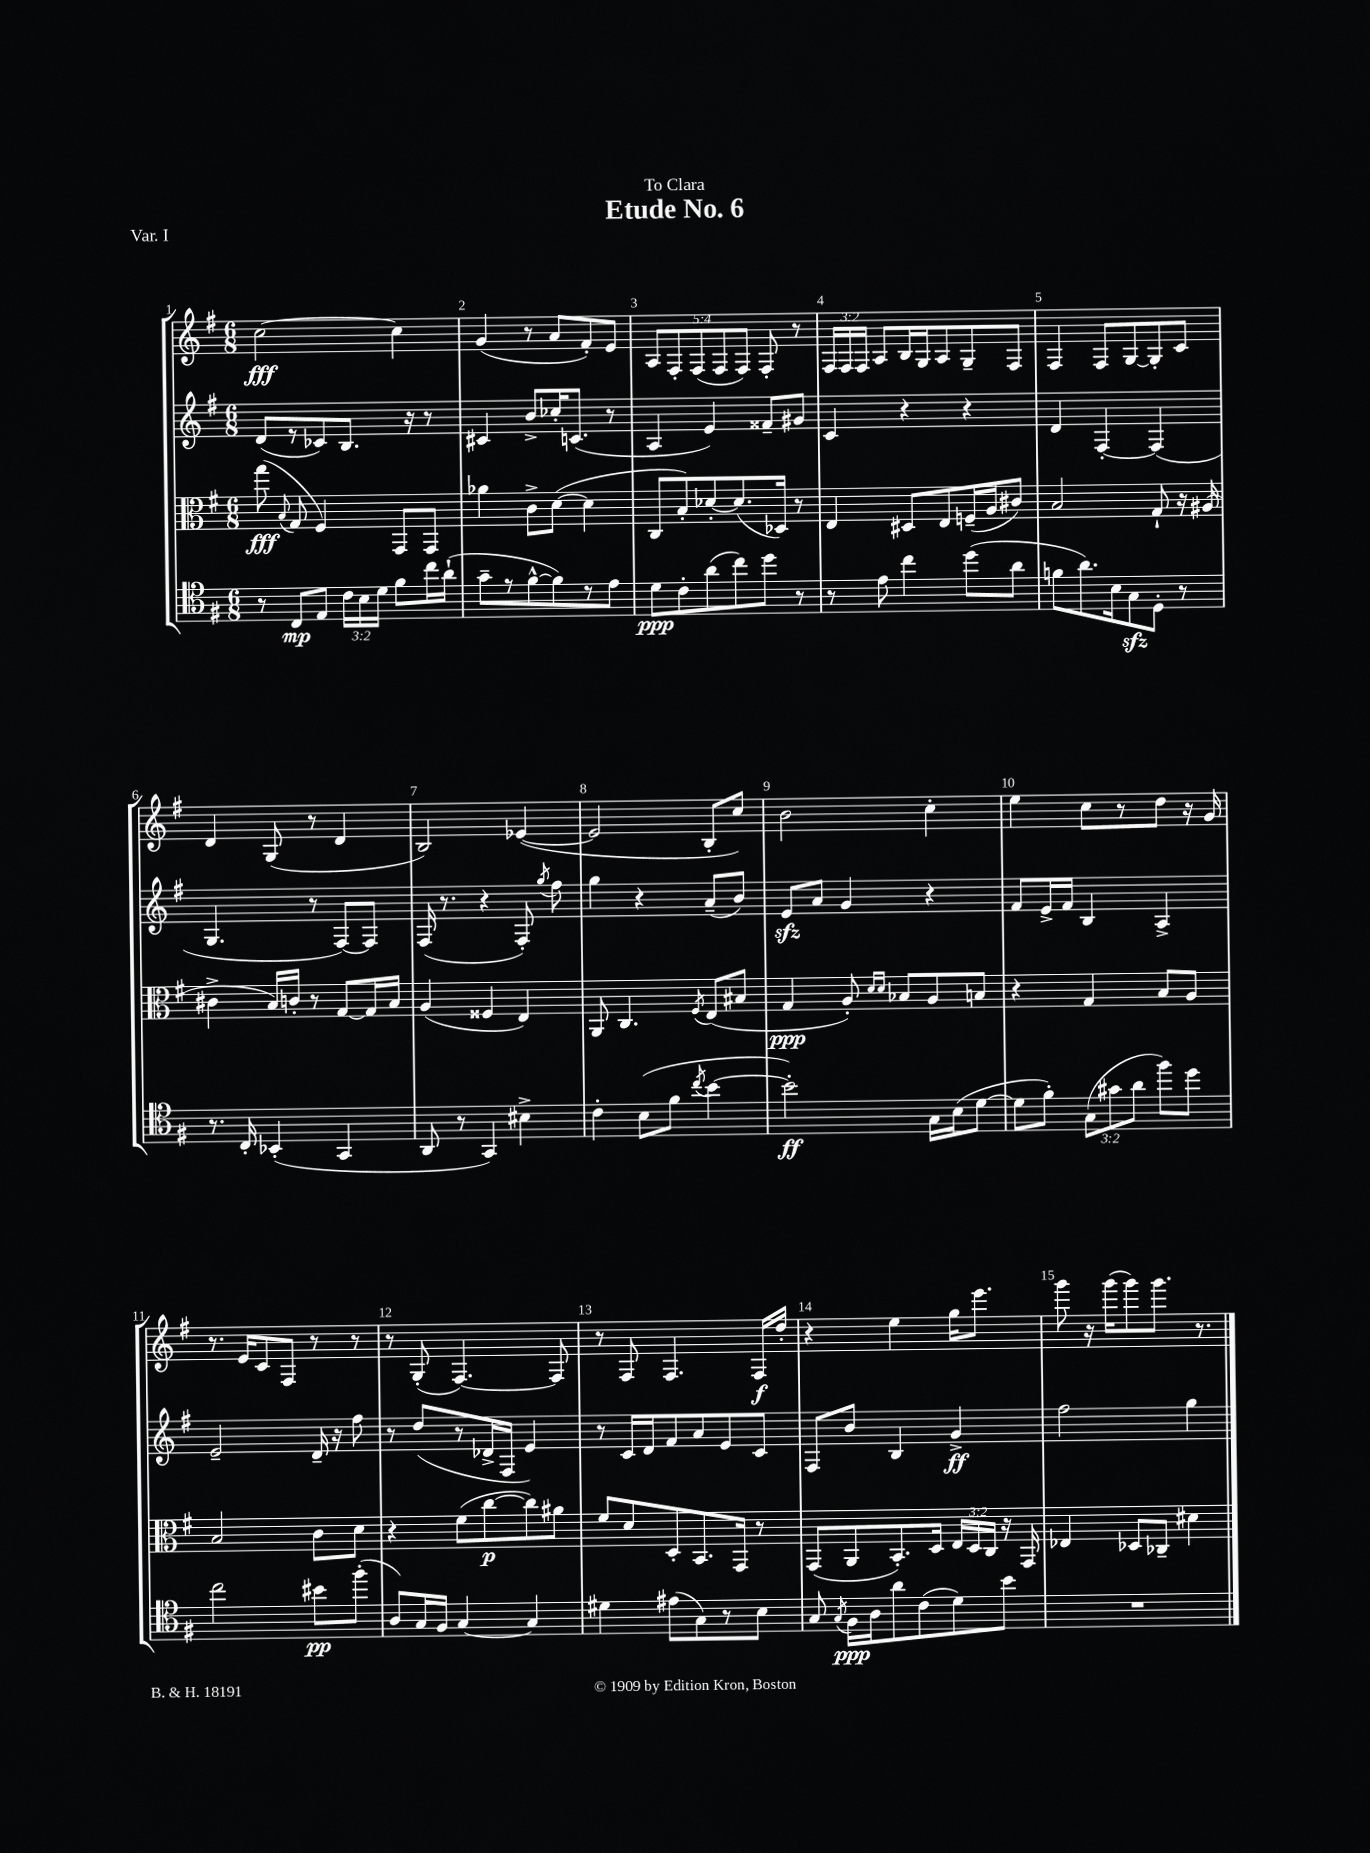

**kern	**dynam	**kern	**dynam	**kern	**dynam	**kern	**dynam
*part4	*part4	*part3	*part3	*part2	*part2	*part1	*part1
*staff4	*staff4	*staff3	*staff3	*staff2	*staff2	*staff1	*staff1
*clefC4	*	*clefC3	*	*clefG2	*	*clefG2	*
*k[f#]	*	*k[f#]	*	*k[f#]	*	*k[f#]	*
*M6/8	*	*M6/8	*	*M6/8	*	*M6/8	*
=1	=1	=1	=1	=1	=1	=1	=1
8r	.	(8gg\	fff	(8d/L	.	[2cc\	fff
.	.	8qqB/	.	.	.	.	.
8C/L	mp	8G/	.	8r	.	.	.
8E/J	.	4F#/)	.	8c-X/)	.	.	.
24c\LL	.	.	.	8.B/J	.	.	.
24B\	.	.	.	.	.	.	.
24d\JJ	.	.	.	.	.	.	.
8f#\L	.	8GG/L	.	.	.	4cc\]	.
.	.	.	.	16r	.	.	.
16cc\L	.	8GG/J	.	8r	.	.	.
(16a`\JJ	.	.	.	.	.	.	.
=2	=2	=2	=2	=2	=2	=2	=2
8g~\L	.	4a-X\	.	4c#X/	.	(4g/	.
8r	.	.	.	.	.	.	.
[8f#^^\	.	8c^\L	.	8b^/L	.	8r	.
8f#\])	.	([8d\J	.	16cc-X'/K	.	8a/L	.
.	.	.	.	(8.cn/J	.	.	.
8r	.	4d\]	.	.	.	8f#'/)	.
8e\J	.	.	.	8r	.	8e/J	.
=3	=3	=3	=3	=3	=3	=3	=3
8d\L	ppp	8C/L	.	4A/	.	10A/L	.
.	.	.	.	.	.	10F#'/	.
8c'\	.	8B'/)	.	.	.	.	.
.	.	.	.	.	.	(10F#/	.
(8a\	.	[8d-X'/	.	4e/)	.	.	.
.	.	.	.	.	.	10F#/	.
8cc\)	.	(8.d-/]	.	.	.	.	.
.	.	.	.	.	.	10F#/J)	.
8dd\J	.	.	.	8f##X~/L	.	8F#'/	.
.	.	16D-X/Jk)	.	.	.	.	.
8r	.	8r	.	8g#X/J	.	8r	.
=4	=4	=4	=4	=4	=4	=4	=4
8r	.	4E/	.	4c/	.	24F#/LL	.
.	.	.	.	.	.	24F#/	.
.	.	.	.	.	.	24F#/JJ	.
8e\	.	.	.	.	.	8A/L	.
4cc\	.	8D#X/L	.	4r	.	16B/L	.
.	.	.	.	.	.	16G/J	.
.	.	8E/	.	.	.	8A/	.
(8dd\L	.	(16Fn~/L	.	4r	.	8G~/	.
.	.	16A/J	.	.	.	.	.
8a\J	.	8c#X/J)	.	.	.	8F#/J	.
=5	=5	=5	=5	=5	=5	=5	=5
8fn\L	.	2B/	.	4d/	.	4F#/	.
8.a\)	.	.	.	.	.	.	.
.	.	.	.	[4F#'/	.	8F#/L	.
16B\k	.	.	.	.	.	.	.
8Gzz\	.	.	.	.	.	[8G/	.
8D'\J	.	8G`/	.	(4F#/]	.	8G'/]	.
8r	.	16r	.	.	.	8c/J	.
.	.	(16A#X/	.	.	.	.	.
!!LO:LB:g=z
=6	=6	=6	=6	=6	=6	=6	=6
8.r	.	4c#X^\	.	4.G/	.	4d/	.
16C'/	.	.	.	.	.	.	.
(4BB-X'/	.	16B/LL)	.	.	.	(8G/	.
.	.	16cn'/JJ	.	.	.	.	.
.	.	8r	.	8r	.	8r	.
4GG/	.	[8G/L	.	[8F#/L)	.	4d/	.
.	.	16G/L]	.	8F#/J]	.	.	.
.	.	16B/JJ	.	.	.	.	.
=7	=7	=7	=7	=7	=7	=7	=7
8AA/	.	(4A/	.	(16F#/	.	2B/)	.
.	.	.	.	8.r	.	.	.
8r	.	.	.	.	.	.	.
4GG/)	.	4F##X/	.	4r	.	.	.
4B#X^\	.	4E/)	.	8F#'/)	.	([4e-X/	.
.	.	.	.	8qgg/	.	.	.
.	.	.	.	8ff#\	.	.	.
=8	=8	=8	=8	=8	=8	=8	=8
4c'\	.	8AA/	.	4gg\	.	2e-/]	.
.	.	4.C/	.	.	.	.	.
(8B\L	.	.	.	4r	.	.	.
8f#\J	.	.	.	.	.	.	.
8qcc/	.	8qF#/	.	.	.	.	.
[4b\	.	(8E/L	.	(8a~/L	.	8B'/L	.
.	.	8B#X/J	.	8b/J)	.	8cc/J)	.
=9	=9	=9	=9	=9	=9	=9	=9
2b'\])	ff	4G/	ppp	8ezz/L	.	2b\	.
.	.	.	.	8a/J	.	.	.
.	.	8A'/)	.	4g/	.	.	.
.	.	16qqd/LL	.	.	.	.	.
.	.	16qqd/JJ	.	.	.	.	.
.	.	8B-X/L	.	.	.	.	.
16G\LL	.	8A/	.	4r	.	4cc'\	.
(16B\J	.	.	.	.	.	.	.
[8d\J	.	8Bn/J	.	.	.	.	.
=10	=10	=10	=10	=10	=10	=10	=10
8d\L]	.	4r	.	8f#/L	.	4ee\	.
8f#'\J)	.	.	.	16e^/L	.	.	.
.	.	.	.	16f#/JJ	.	.	.
(12G\L	.	4G/	.	4B/	.	8cc\L	.
12g#X\	.	.	.	.	.	.	.
.	.	.	.	.	.	8r	.
12a\J	.	.	.	.	.	.	.
8ff#\L)	.	8B/L	.	4A^/	.	8dd\J	.
8dd\J	.	8A/J	.	.	.	16r	.
.	.	.	.	.	.	16g/	.
!!LO:LB:g=z
=11	=11	=11	=11	=11	=11	=11	=11
2cc\	.	2B/	.	2e~/	.	8.r	.
.	.	.	.	.	.	16e/KL	.
.	.	.	.	.	.	8c/	.
.	.	.	.	.	.	8F#/J	.
8b#X\L	pp	8c\L	.	16d~/	.	8r	.
.	.	.	.	16r	.	.	.
(8ff#'\J	.	8d\J	.	8ff#\	.	8r	.
=12	=12	=12	=12	=12	=12	=12	=12
8A/L)	.	4r	.	8r	.	8r	.
16G/L	.	.	.	(8dd/L	.	(8G'/	.
16F#/JJ	.	.	.	.	.	.	.
[4G/	.	(8f#\L	.	8r	.	[4.F#/)	.
.	.	[8cc\	p	16d-X^/L	.	.	.
.	.	.	.	16F#/JJ	.	.	.
4G/]	.	8cc\])	.	4e/)	.	.	.
.	.	8a#X\J	.	.	.	8F#/]	.
=13	=13	=13	=13	=13	=13	=13	=13
4d#X\	.	8f#/L	.	8r	.	8r	.
.	.	8d/	.	16c/LL	.	8F#/	.
.	.	.	.	16d/J	.	.	.
(8e#X\L	.	8D'/	.	8f#/	.	4.F#/	.
8G\)	.	8.BB/	.	8a/	.	.	.
8r	.	.	.	8e/	.	.	.
.	.	16GG/Jk	.	.	.	.	.
8B\J	.	8r	.	8c/J	.	16F#/LL	f
.	.	.	.	.	.	16dd'/JJ	.
=14	=14	=14	=14	=14	=14	=14	=14
8G/	.	(8GG/L	.	8F#/L	.	4r	.
8qG/	.	.	.	.	.	.	.
16F#\LL	ppp	8AA/	.	8b/J	.	.	.
16A\J	.	.	.	.	.	.	.
8a\	.	8.BB'/)	.	4B/	.	4ee\	.
(8c\	.	.	.	.	.	.	.
.	.	16D/Jk	.	.	.	.	.
8d\)	.	24E/LL	.	4g^/	ff	16gg\KL	.
.	.	24D/	.	.	.	.	.
.	.	.	.	.	.	8.eee\J	.
.	.	24C/JJ	.	.	.	.	.
8b\J	.	16r	.	.	.	.	.
.	.	16GG/	.	.	.	.	.
=15	=15	=15	=15	=15	=15	=15	=15
2.r	.	4E-X/	.	2ff#\	.	8ggg\	.
.	.	.	.	.	.	16r	.
.	.	.	.	.	.	(16ggg\KL	.
.	.	8D-X/L	.	.	.	8ggg\)	.
.	.	8C-X~/J	.	.	.	8.ggg\J	.
.	.	4d#X\	.	4gg\	.	.	.
.	.	.	.	.	.	8.r	.
==	==	==	==	==	==	==	==
*-	*-	*-	*-	*-	*-	*-	*-
